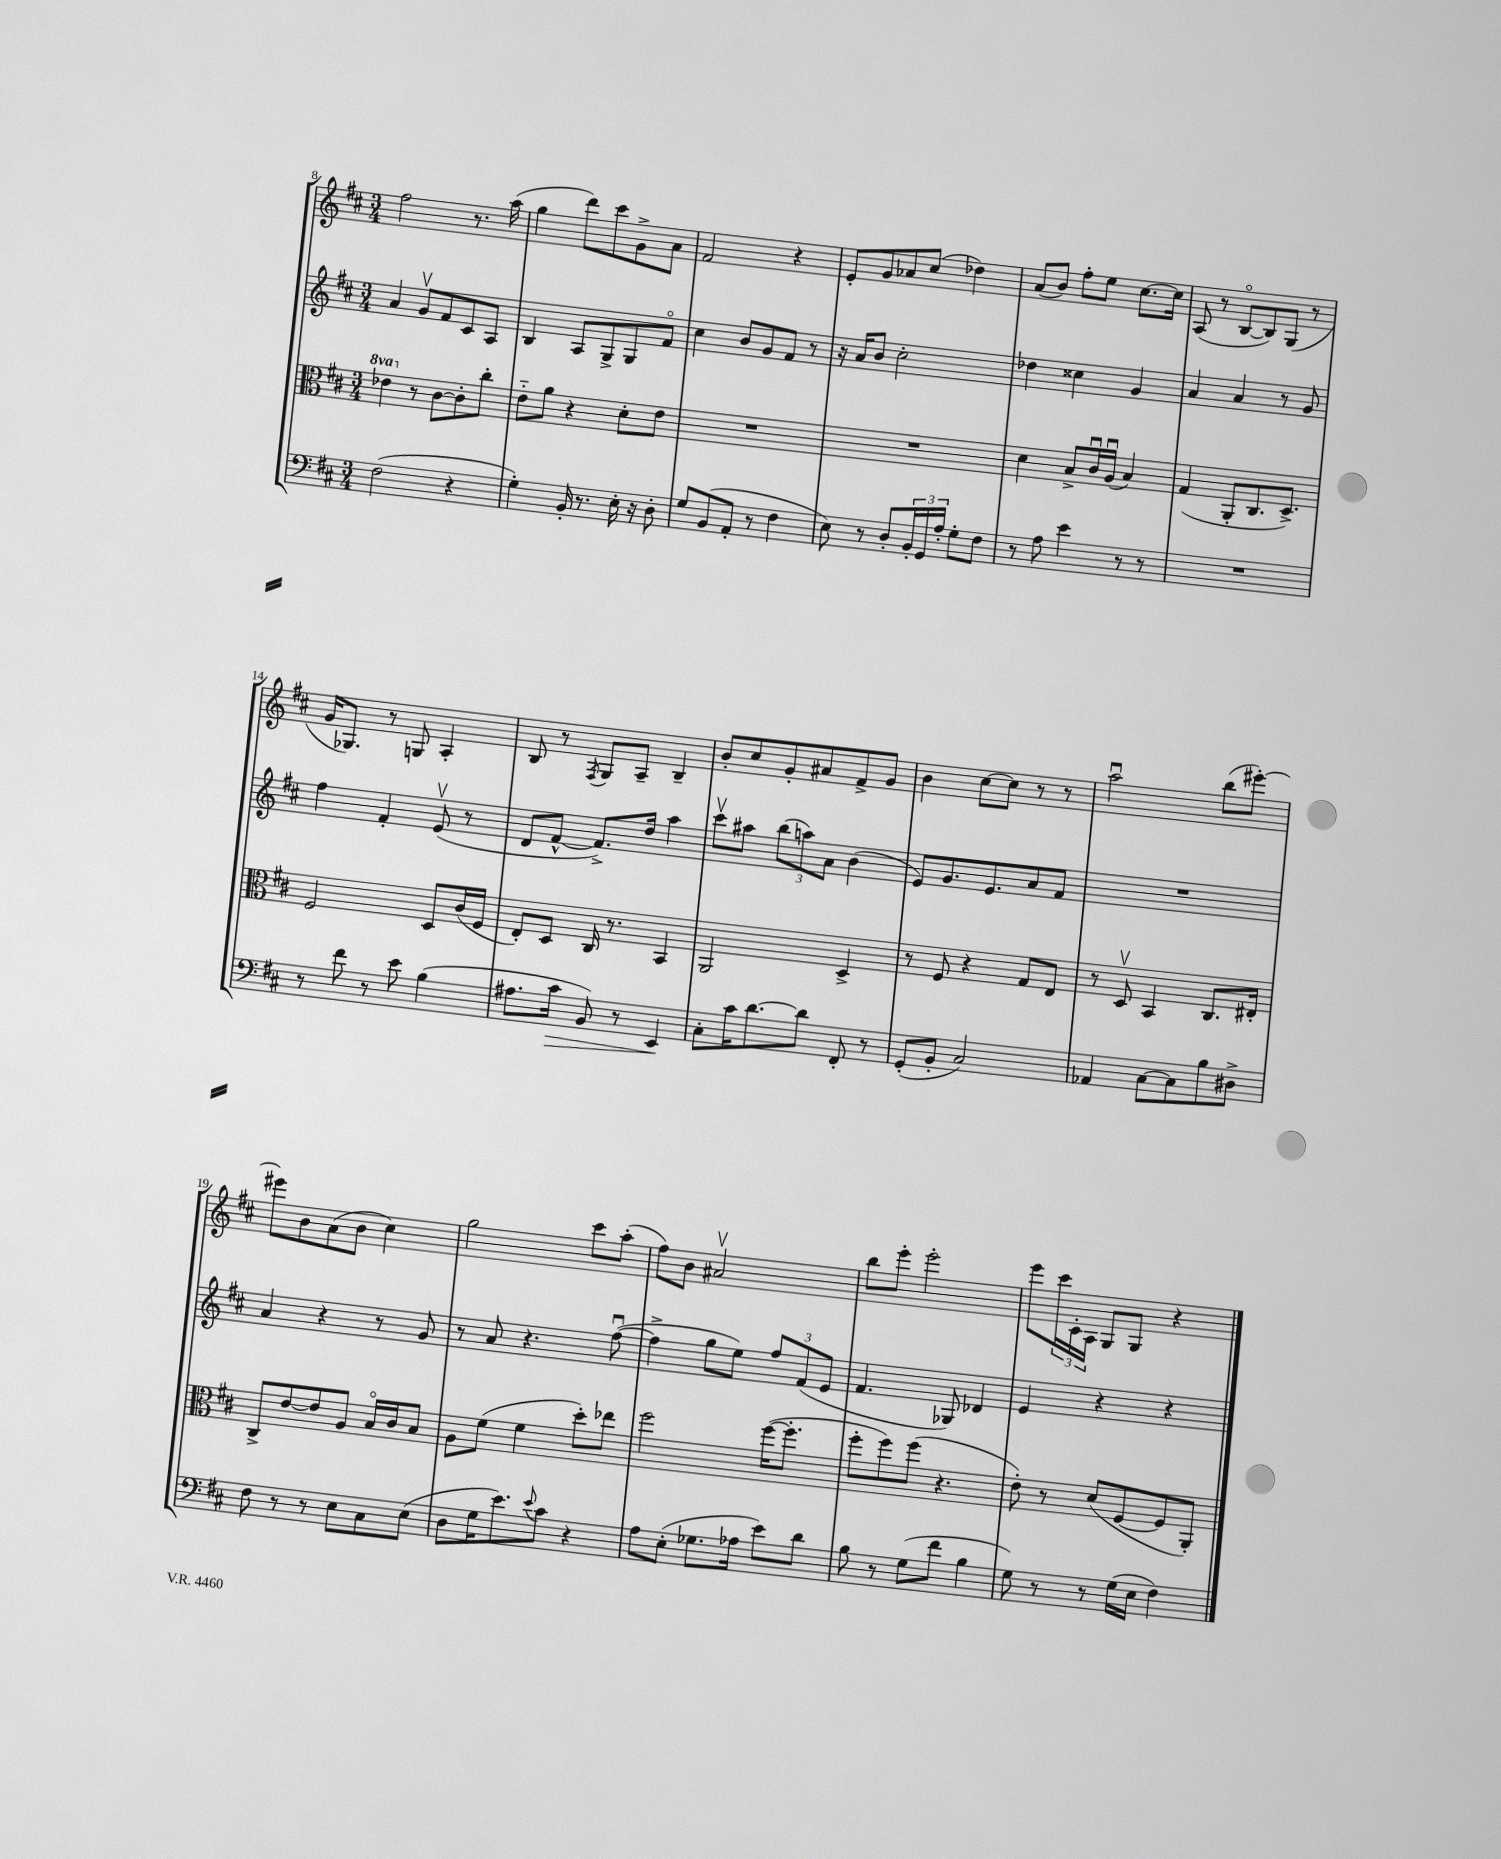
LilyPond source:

<<
\new StaffGroup <<
\new Staff = "s0" {
    \clef treble \key d \major \numericTimeSignature \time 3/4
    fis''2 r8. a''16( |
    g''4 d'''8) cis'''8 g'8-> a'8 |
    fis'2 r4 |
    e'8-. g'8 aes'8 cis''8( des''4) |
    a'8( b'8) fis''8-. e''8 cis''8.~ cis''16 |
    a8( r8 b8~\flageolet b8) g8( r8 |
    g'16 ges8.) r8 g8 a4-. |
    b8 r8 \acciaccatura { fis8 } g8 a8-- b4-- |
    b'8-. cis''8 g'8-. ais'8 fis'8-> g'8 |
    b'4 cis''8~ cis''8 r8 r8 |
    a''2\downbow b''8( eis'''8~-.) |
    eis'''8 b'8 a'8( b'8 cis''4) |
    g''2 cis'''8 a''8-.( |
    fis''8) b'8 ais'2\upbow |
    b''8 e'''8-. e'''2-. |
    e'''8 \tuplet 3/2 { cis'''16 cis'16-. a16 } g8 g8 r4 \bar "|." |
}
\new Staff = "s1" {
    \clef treble \key d \major \numericTimeSignature \time 3/4
    a'4 g'8\upbow fis'8 cis'8 a8 |
    b4 a8 g8-> g8 fis'8\flageolet |
    cis''4 b'8 g'8 fis'8 r8 |
    r16 a'16 b'8 cis''2-. |
    des''4 cisis''4 g'4 |
    a'4 a'4 r8 g'8 |
    fis''4 fis'4-. e'8\upbow( r8 |
    d'8 fis'8~-^ fis'8.->) d''16 a''4 |
    cis'''8\upbow ais''8 \tuplet 3/2 { b''8( a''8) a'8 } b'4( |
    e'8) g'8. e'8. a'8 fis'8 |
    R2. |
    a'4 r4 r8 g'8 |
    r8 a'8 r4. fis''8~\downbow( |
    fis''4-> g''8 e''8) \tuplet 3/2 { fis''8 fis'8( e'8 } |
    fis'4. ges8) des'4 |
    e'4 r4 r4 \bar "|." |
}
\new Staff = "s2" {
    \clef alto \key d \major \numericTimeSignature \time 3/4 \set Staff.ottavationMarkups = #ottavation-simple-ordinals
    \ottava #1 ees''4 \ottava #0 r8 cis'8~ cis'8-. cis''8-. |
    e'8-_ a'8 r4 d'8-. e'8 |
    R2. |
    R2. |
    d'4 b8-> cis'16\downbow a16\downbow( b4) |
    g4( a,8-. cis8. d8.->) |
    fis2 d8 cis'16( fis16 |
    e8-.) d8 cis16 r8. b,4 |
    a,2 d4-> |
    r8 fis8 r4 g8 e8 |
    r8 d8\upbow b,4 cis8. eis16-. |
    cis8-> e'8~ e'8 a8 b16\flageolet cis'16 b8 |
    a8 fis'8( fis'4 d''8-.) ees''8 |
    fis''2 fis''16~( fis''8.-. |
    fis''8-. fis''8) fis''8( r4. |
    e'8-.) r8 d'8( fis8~ fis8 a,8-.) \bar "|." |
}
\new Staff = "s3" {
    \clef bass \key d \major \numericTimeSignature \time 3/4
    fis2( r4 |
    g4-.) b,16-. r8. e16-. r16 d8-. |
    g8 b,8( a,8-. r8 fis4 |
    e8) r8 d8-. \tuplet 3/2 { b,16-. g,16 a16-. } g8-. fis8 |
    r8 a8 e'4 r8 r8 |
    R2. |
    r8 fis'8 r8 e'8 b4( |
    ais8. cis'16\> b,8) r8 e,4\! |
    cis8-. cis'16 d'8.~ d'8 fis,8-. r8 |
    g,8-.( b,8-. cis2) |
    aes,4 cis8~ cis8 b8 dis8-> |
    fis8 r8 r8 e8 cis8 e8( |
    d8 g16 e'8.) \appoggiatura { e'8 } cis'8 r4 |
    a8 e8-.( ges8. aes16 e'8) d'8 |
    b8 r8 g8( fis'8 b4 |
    g8) r8 r8 g16( e16 fis4) \bar "|." |
}
>>
>>
\layout { \context { \Score currentBarNumber = #8 } }
